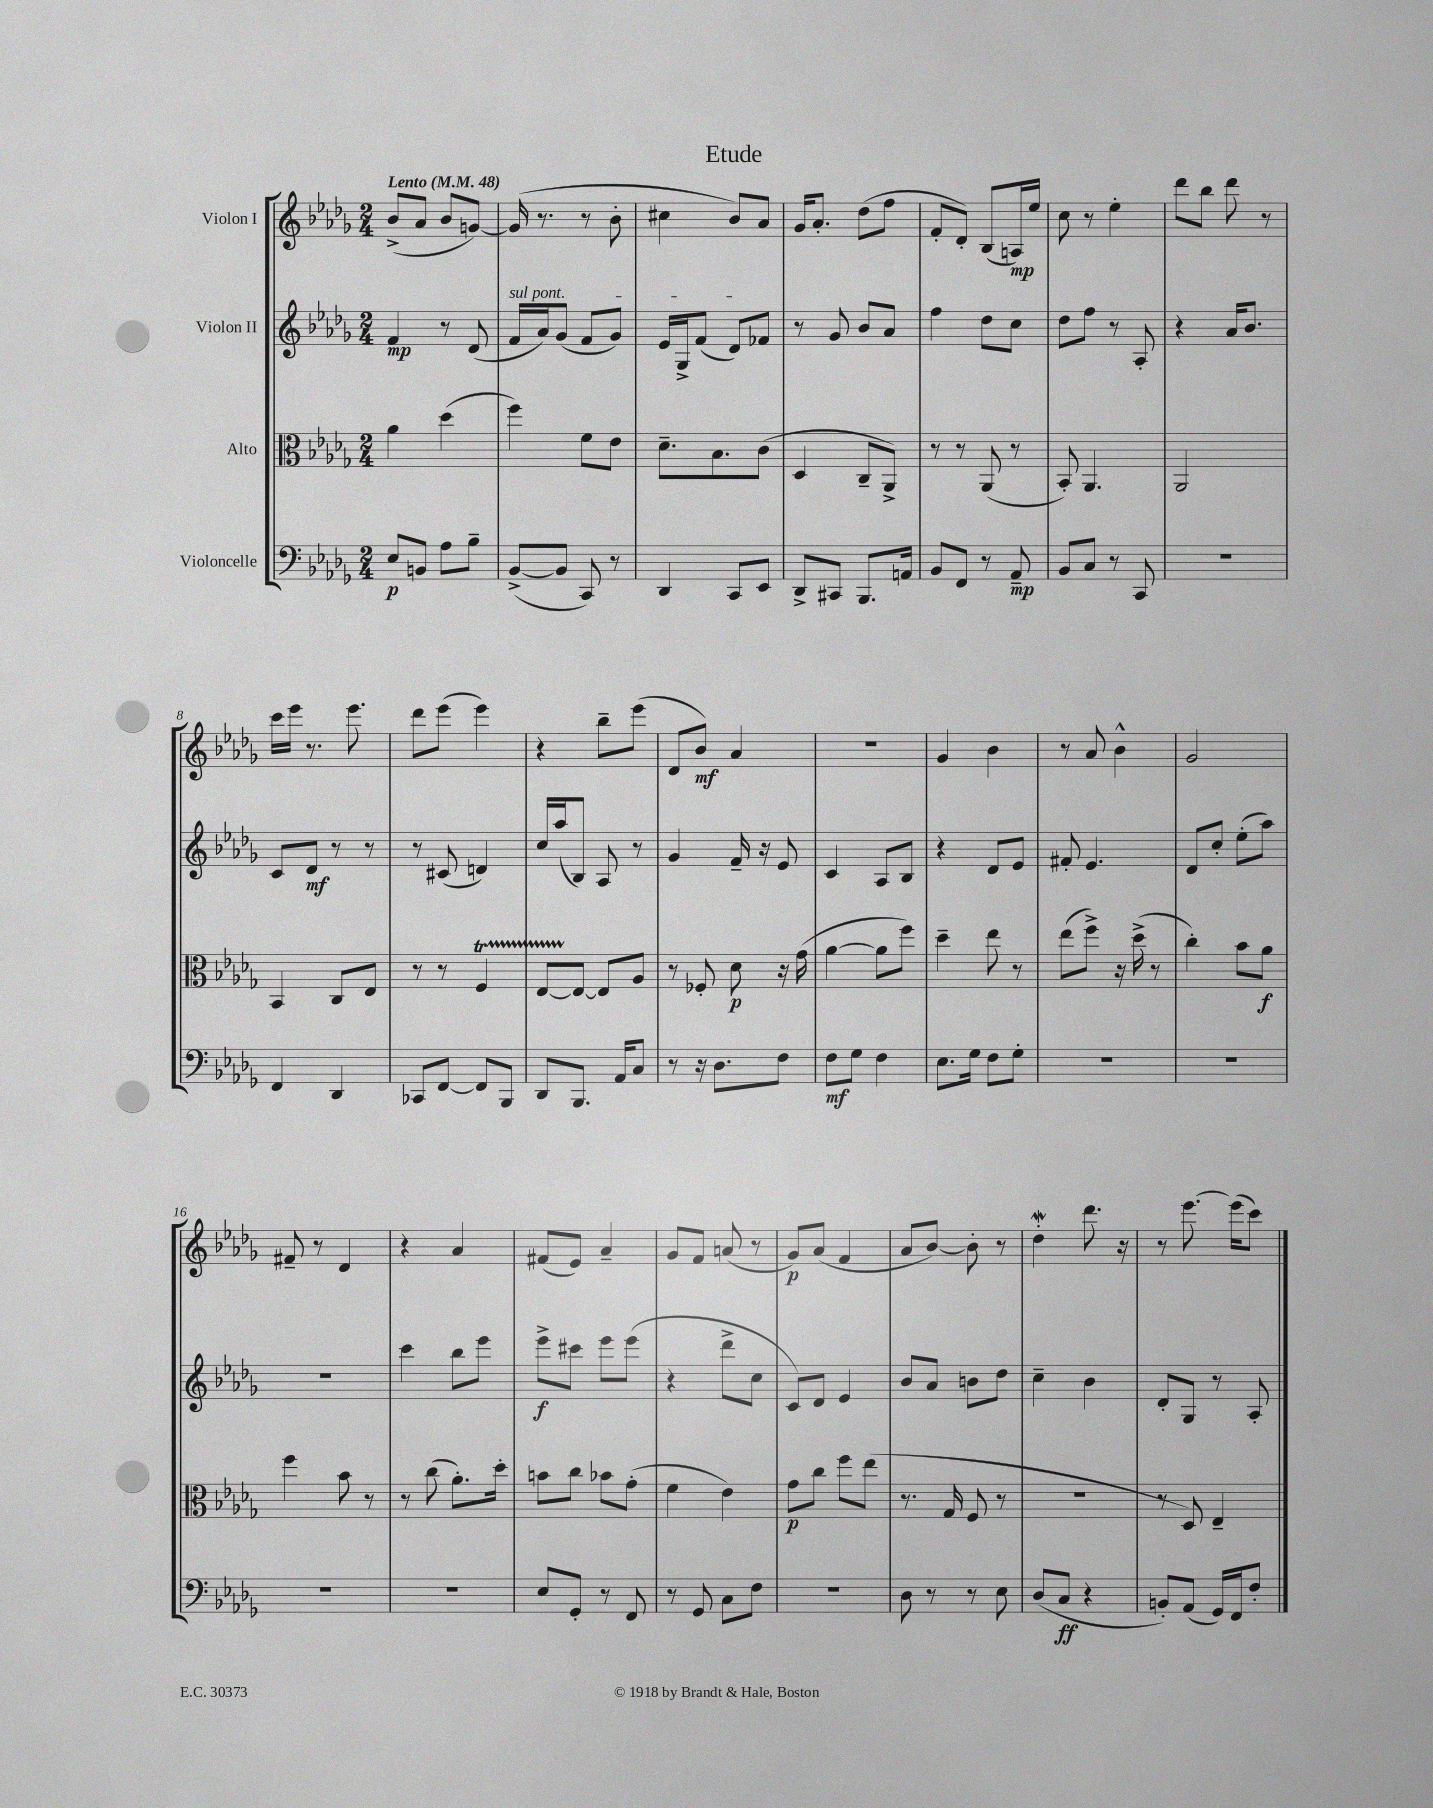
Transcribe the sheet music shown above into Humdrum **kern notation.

**kern	**dynam	**kern	**dynam	**kern	**dynam	**kern	**dynam
*part4	*part4	*part3	*part3	*part2	*part2	*part1	*part1
*staff4	*staff4	*staff3	*staff3	*staff2	*staff2	*staff1	*staff1
*I"Violoncelle	*	*I"Alto	*	*I"Violon II	*	*I"Violon I	*
*clefF4	*	*clefC3	*	*clefG2	*	*clefG2	*
*k[b-e-a-d-g-]	*	*k[b-e-a-d-g-]	*	*k[b-e-a-d-g-]	*	*k[b-e-a-d-g-]	*
*M2/4	*	*M2/4	*	*M2/4	*	*M2/4	*
*MM48	*	*MM48	*	*MM48	*	*MM48	*
=1	=1	=1	=1	=1	=1	=1	=1
!	!	!	!	!	!	!LO:TX:a:B:t=Lento	!
8E-/L	p	4a-\	.	4f/	mp	(8b-^/L	.
8BBn/J	.	.	.	.	.	8a-/J	.
8A-\L	.	(4dd-\	.	8r	.	8b-/L	.
8B-~\J	.	.	.	(8d-/	.	[8gn/J)	.
=2	=2	=2	=2	=2	=2	=2	=2
!	!	!	!	!LO:TX:a:i:t=sul pont.	!	!	!
([8BB-^/L	.	4ff\)	.	16f/LL	.	(16g/]	.
.	.	.	.	16a-/J)	.	8.r	.
8BB-/J]	.	.	.	(8g-/J	.	.	.
8CC/)	.	8f\L	.	8f/L	.	8r	.
8r	.	8e-\J	.	8g-/J)	.	8b-'\	.
=3	=3	=3	=3	=3	=3	=3	=3
4DD-/	.	8.d-~\L	.	16e-/LL	.	4cc#X\	.
.	.	.	.	16G-^/J	.	.	.
.	.	.	.	(8f/J	.	.	.
.	.	8.B-\	.	.	.	.	.
8CC/L	.	.	.	8d-/L)	.	8b-/L)	.
8EE-/J	.	(8c\J	.	8f-X/J	.	8a-/J	.
=4	=4	=4	=4	=4	=4	=4	=4
8DD-^/L	.	4D-/	.	8r	.	16g-/KL	.
.	.	.	.	.	.	8.a-'/J	.
8CC#X/J	.	.	.	8g-/	.	.	.
8.BBB-/L	.	8C~/L	.	8b-/L	.	(8dd-\L	.
.	.	8AA-^/J)	.	8a-/J	.	8ff\J	.
16AAn/Jk	.	.	.	.	.	.	.
=5	=5	=5	=5	=5	=5	=5	=5
8BB-/L	.	8r	.	4ff\	.	8f'/L	.
8FF/J	.	8r	.	.	.	8d-'/J)	.
8r	.	(8AA-/	.	8dd-\L	.	(8B-/L	.
8AA-~/	mp	8r	.	8cc\J	.	16An/L)	mp
.	.	.	.	.	.	16ee-/JJ	.
=6	=6	=6	=6	=6	=6	=6	=6
8BB-/L	.	8BB-'/)	.	8dd-\L	.	8cc\	.
8C/J	.	4.AA-/	.	8ff\J	.	8r	.
8r	.	.	.	8r	.	4ee-'\	.
8CC/	.	.	.	8A-'/	.	.	.
=7	=7	=7	=7	=7	=7	=7	=7
2r	.	2AA-/	.	4r	.	8ddd-\L	.
.	.	.	.	.	.	8bb-\J	.
.	.	.	.	16a-/KL	.	8ddd-\	.
.	.	.	.	8.b-/J	.	.	.
.	.	.	.	.	.	8r	.
!!LO:LB:g=z
=8	=8	=8	=8	=8	=8	=8	=8
4FF/	.	4BB-/	.	8c/L	.	16ccc\LL	.
.	.	.	.	.	.	16eee-\JJ	.
.	.	.	.	8d-/J	mf	8.r	.
4DD-/	.	8C/L	.	8r	.	.	.
.	.	.	.	.	.	8.eee-\	.
.	.	8E-/J	.	8r	.	.	.
=9	=9	=9	=9	=9	=9	=9	=9
8CC-X/L	.	8r	.	8r	.	8ddd-\L	.
[8FF/J	.	8r	.	(8c#X/	.	(8eee-\J	.
8FF/L]	.	4Ft/	.	4dn/)	.	4eee-\)	.
8BBB-/J	.	.	.	.	.	.	.
=10	=10	=10	=10	=10	=10	=10	=10
8DD-/L	.	[8E-TTT/L	.	16cc/LL	.	4r	.
.	.	.	.	(16aa-/J	.	.	.
8.BBB-/J	.	8E-/J_	.	8B-/J)	.	.	.
.	.	8E-/L]	.	8A-/	.	8bb-~\L	.
16AA-/KL	.	.	.	.	.	.	.
8C/J	.	8A-/J	.	8r	.	(8eee-\J	.
=11	=11	=11	=11	=11	=11	=11	=11
8r	.	8r	.	4g-/	.	8d-/L	.
16r	.	8F-X'/	.	.	.	8b-/J)	mf
8.D-\L	.	.	.	.	.	.	.
.	.	8d-\	p	16f~/	.	4a-/	.
.	.	.	.	16r	.	.	.
8F\J	.	16r	.	8e-/	.	.	.
.	.	(16g-\	.	.	.	.	.
=12	=12	=12	=12	=12	=12	=12	=12
8F\L	mf	[4a-\	.	4c/	.	2r	.
8G-\J	.	.	.	.	.	.	.
4F\	.	8a-\L]	.	8A-/L	.	.	.
.	.	8ff\J)	.	8B-/J	.	.	.
=13	=13	=13	=13	=13	=13	=13	=13
8.E-\L	.	4dd-~\	.	4r	.	4g-/	.
16G-\Jk	.	.	.	.	.	.	.
8F\L	.	8ee-\	.	8d-/L	.	4b-\	.
8G-'\J	.	8r	.	8e-/J	.	.	.
=14	=14	=14	=14	=14	=14	=14	=14
2r	.	(8ee-\L	.	8f#X'/	.	8r	.
.	.	8ff^\J)	.	4.e-/	.	8a-/	.
.	.	16r	.	.	.	4b-^^\	.
.	.	(16dd-^\	.	.	.	.	.
.	.	8r	.	.	.	.	.
=15	=15	=15	=15	=15	=15	=15	=15
2r	.	4cc'\)	.	8d-/L	.	2g-/	.
.	.	.	.	8cc'/J	.	.	.
.	.	8b-\L	.	(8ee-'\L	.	.	.
.	.	8a-\J	f	8aa-\J)	.	.	.
!!LO:LB:g=z
=16	=16	=16	=16	=16	=16	=16	=16
2r	.	4ff\	.	2r	.	8f#X~/	.
.	.	.	.	.	.	8r	.
.	.	8b-\	.	.	.	4d-/	.
.	.	8r	.	.	.	.	.
=17	=17	=17	=17	=17	=17	=17	=17
2r	.	8r	.	4ccc\	.	4r	.
.	.	(8cc\	.	.	.	.	.
.	.	8.a-'\L)	.	8bb-\L	.	4a-/	.
.	.	.	.	8eee-\J	.	.	.
.	.	16dd-'\Jk	.	.	.	.	.
=18	=18	=18	=18	=18	=18	=18	=18
8E-/L	.	8bn\L	.	8eee-^\L	f	(8f#X/L	.
8GG-'/J	.	8cc\J	.	8ccc#X\J	.	8e-/J)	.
8r	.	8b-X\L	.	8eee-\L	.	4a-~/	.
8FF/	.	(8g-'\J	.	(8eee-\J	.	.	.
=19	=19	=19	=19	=19	=19	=19	=19
8r	.	4f\	.	4r	.	8g-/L	.
8GG-/	.	.	.	.	.	8f/J	.
8C\L	.	4e-\)	.	8ddd-^\L	.	(8an/	.
8F\J	.	.	.	8cc\J	.	8r	.
=20	=20	=20	=20	=20	=20	=20	=20
2r	.	8g-\L	p	8c/L)	.	8g-/L)	p
.	.	8cc\J	.	8d-/J	.	(8a-/J	.
.	.	8ff\L	.	4e-/	.	4f/	.
.	.	(8ee-\J	.	.	.	.	.
=21	=21	=21	=21	=21	=21	=21	=21
8D-\	.	8.r	.	8b-/L	.	8a-/L	.
8r	.	.	.	8a-/J	.	[8b-/J)	.
.	.	16G-/	.	.	.	.	.
8r	.	8F/	.	8bn\L	.	8b-'\]	.
8E-\	.	8r	.	8dd-\J	.	8r	.
=22	=22	=22	=22	=22	=22	=22	=22
(8D-/L	.	2r	.	4cc~\	.	4dd-w'\	.
8C/J	ff	.	.	.	.	.	.
4r	.	.	.	4b-\	.	8.ddd-\	.
.	.	.	.	.	.	16r	.
=23	=23	=23	=23	=23	=23	=23	=23
8BBn'/L)	.	8r	.	8d-'/L	.	8r	.
(8AA-/J	.	8D-/)	.	8G-/J	.	[8.eee-\	.
16GG-/LL)	.	4E-~/	.	8r	.	.	.
16FF/J	.	.	.	.	.	(16eee-\KL]	.
8F'/J	.	.	.	8A-'/	.	8ccc\J)	.
==	==	==	==	==	==	==	==
*-	*-	*-	*-	*-	*-	*-	*-
